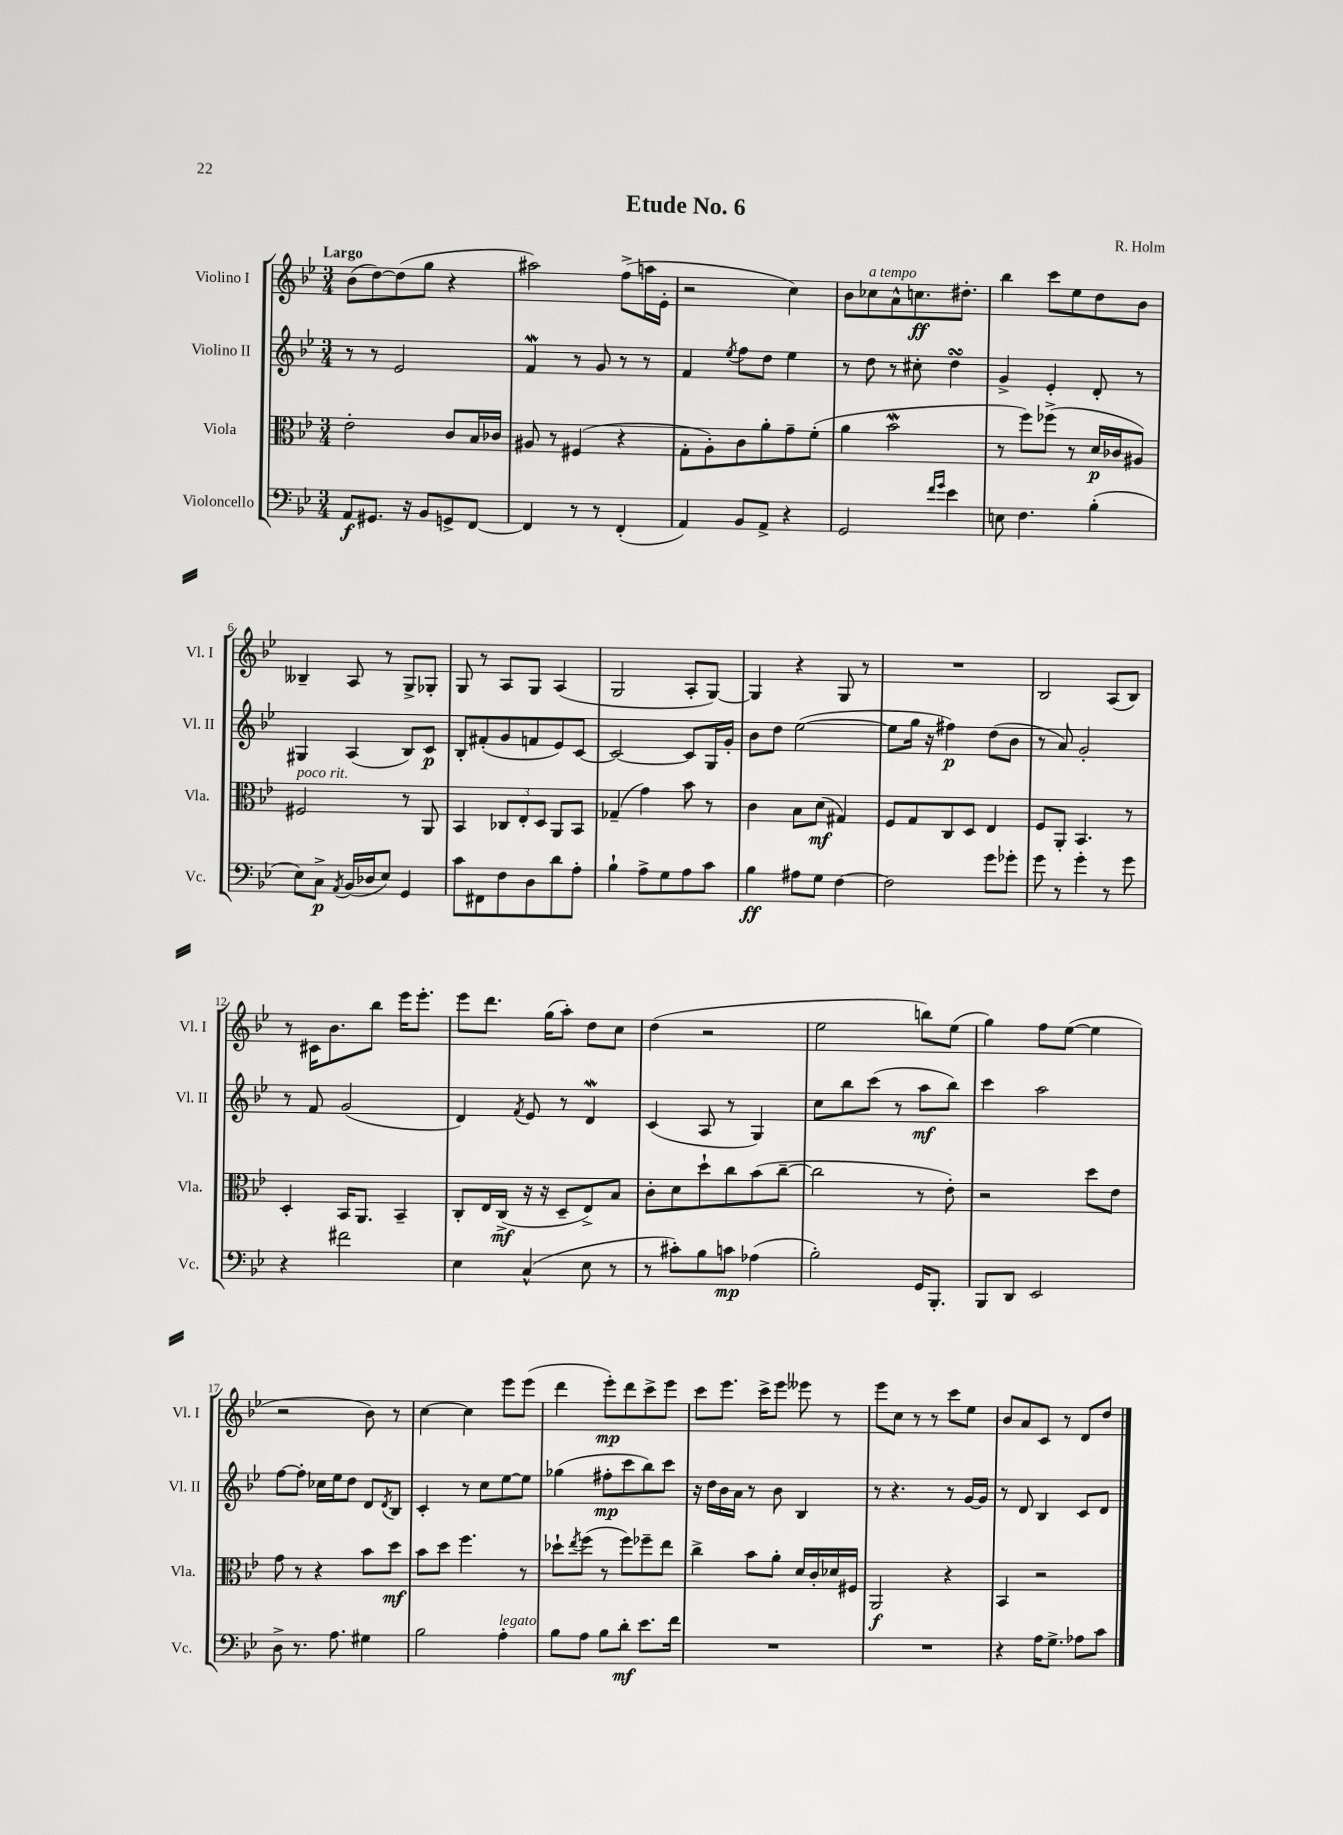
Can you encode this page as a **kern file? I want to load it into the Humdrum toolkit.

**kern	**dynam	**kern	**dynam	**kern	**dynam	**kern	**dynam
*part4	*part4	*part3	*part3	*part2	*part2	*part1	*part1
*staff4	*staff4	*staff3	*staff3	*staff2	*staff2	*staff1	*staff1
*I"Violoncello	*	*I"Viola	*	*I"Violino II	*	*I"Violino I	*
*I'Vc.	*	*I'Vla.	*	*I'Vl. II	*	*I'Vl. I	*
*clefF4	*	*clefC3	*	*clefG2	*	*clefG2	*
*k[b-e-]	*	*k[b-e-]	*	*k[b-e-]	*	*k[b-e-]	*
*M3/4	*	*M3/4	*	*M3/4	*	*M3/4	*
=1	=1	=1	=1	=1	=1	=1	=1
!	!	!	!	!	!	!LO:TX:a:B:t=Largo	!
8AA/L	f	2e-'\	.	8r	.	(8b-\L	.
8.GG#X/J	.	.	.	8r	.	[8dd\)	.
.	.	.	.	2e-/	.	(8dd\]	.
16r	.	.	.	.	.	.	.
8BB-/L	.	.	.	.	.	8gg\J	.
8GGn^/	.	8c/L	.	.	.	4r	.
[8FF/J	.	16B-/L	.	.	.	.	.
.	.	16c-X/JJ	.	.	.	.	.
=2	=2	=2	=2	=2	=2	=2	=2
4FF/]	.	8A#X/	.	4fW/	.	2aa#X\)	.
.	.	8r	.	.	.	.	.
8r	.	(4F#X/	.	8r	.	.	.
8r	.	.	.	8g/	.	.	.
(4FF'/	.	4r	.	8r	.	(8ff^\L	.
.	.	.	.	8r	.	16aan\L	.
.	.	.	.	.	.	16e-'\JJ	.
=3	=3	=3	=3	=3	=3	=3	=3
4AA/)	.	8G'\L	.	4f/	.	2r	.
.	.	8A'\)	.	.	.	.	.
.	.	.	.	8qee-/	.	.	.
8BB-/L	.	8c\	.	8ff\L	.	.	.
8AA^/J	.	8a'\	.	8dd\J	.	.	.
4r	.	8g~\	.	4ee-\	.	4cc\)	.
.	.	(8f'\J	.	.	.	.	.
=4	=4	=4	=4	=4	=4	=4	=4
2GG/	.	4a\	.	8r	.	8b-\L	.
!	!	!	!	!	!	!LO:TX:a:i:t=a tempo	!
.	.	.	.	8dd\	.	8cc-X\	.
.	.	2b-w\	.	8r	.	8a^^\	.
.	.	.	.	8cc#X'\	.	8.ccn\	ff
16qqf/LL	.	.	.	.	.	.	.
16qqg/JJ	.	.	.	.	.	.	.
4e-\	.	.	.	4ddsSsS\	.	.	.
.	.	.	.	.	.	8.dd#X'\J	.
=5	=5	=5	=5	=5	=5	=5	=5
8En\	.	8r	.	4g^/	.	4bb-\	.
4.F\	.	8ff\L)	.	.	.	.	.
.	.	(8ff-X^\J	.	4e-'/	.	8ccc\L	.
.	.	8r	.	.	.	8ee-\	.
(4B-'\	.	16d/LL	p	8d'/	.	8dd\	.
.	.	16c-X/J	.	.	.	.	.
.	.	8A#X/J)	.	8r	.	8b-\J	.
!!LO:LB:g=z
=6	=6	=6	=6	=6	=6	=6	=6
!	!	!LO:TX:a:i:t=poco rit.	!	!	!	!	!
8E-\L)	.	2F#X/	.	4G#X/	.	4B--X~/	.
8C^\J	p	.	.	.	.	.	.
8qAA/	.	.	.	.	.	.	.
(16BB-/LL	.	.	.	(4A/	.	8A/	.
16D-X/J	.	.	.	.	.	.	.
8E-/J)	.	.	.	.	.	8r	.
4GG/	.	8r	.	8B-/L)	.	8G^/L	.
.	.	8AA/	.	8c/J	p	8G-X'/J	.
=7	=7	=7	=7	=7	=7	=7	=7
8c\L	.	4BB-/	.	8B-'/L	.	8G/	.
8FF#X\	.	.	.	(8f#X'/	.	8r	.
8F\	.	12C-X/L	.	8g/	.	8A/L	.
.	.	12E-'/	.	.	.	.	.
8D\	.	.	.	8fn/	.	8G/J	.
.	.	12D/J	.	.	.	.	.
8d\	.	8AA/L	.	8e-/)	.	(4A/	.
8A'\J	.	8BB-/J	.	[8c/J	.	.	.
=8	=8	=8	=8	=8	=8	=8	=8
4B-`\	.	(4G-X~/	.	2c/_	.	2G/	.
8A^\L	.	4g\)	.	.	.	.	.
8G\	.	.	.	.	.	.	.
8A\	.	8b-\	.	8c/L]	.	8A'/L	.
8c\J	.	8r	.	16G/L	.	[8G/J)	.
.	.	.	.	16g'/JJ	.	.	.
=9	=9	=9	=9	=9	=9	=9	=9
4B-\	ff	4c\	.	8b-\L	.	4G/]	.
.	.	.	.	8dd\J	.	.	.
8A#X\L	.	8B-\L	.	([2ee-\	.	4r	.
8G\J	.	(8d\J	mf	.	.	.	.
[4F\	.	4G#X/)	.	.	.	8G/	.
.	.	.	.	.	.	8r	.
=10	=10	=10	=10	=10	=10	=10	=10
2F\]	.	8F/L	.	8ee-\L]	.	2.r	.
.	.	8G/	.	16gg\Jk	.	.	.
.	.	.	.	16r	.	.	.
.	.	8C/	.	4ff#X\)	p	.	.
.	.	8D/J	.	.	.	.	.
8g\L	.	4E-/	.	(8dd\L	.	.	.
8g-X'\J	.	.	.	8b-\J	.	.	.
=11	=11	=11	=11	=11	=11	=11	=11
8g\	.	8F/L	.	8r	.	2B-/	.
8r	.	8AA'/J	.	8a/)	.	.	.
4g'\	.	4.BB-/	.	2g'/	.	.	.
8r	.	.	.	.	.	(8A/L	.
8g\	.	8r	.	.	.	8B-/J)	.
!!LO:LB:g=z
=12	=12	=12	=12	=12	=12	=12	=12
4r	.	4D'/	.	8r	.	8r	.
.	.	.	.	8f/	.	16c#X\KL	.
.	.	.	.	.	.	8.b-\	.
2f#X\	.	16BB-/KL	.	(2g/	.	.	.
.	.	8.AA/J	.	.	.	.	.
.	.	.	.	.	.	8bb-\J	.
.	.	4BB-~/	.	.	.	16eee-\KL	.
.	.	.	.	.	.	8.eee-'\J	.
=13	=13	=13	=13	=13	=13	=13	=13
4E-\	.	8C'/L	.	4d/)	.	8eee-\L	.
.	.	16E-/L	.	.	.	8.ddd\J	.
.	.	(16C^/JJ	mf	.	.	.	.
.	.	.	.	8qf/	.	.	.
(4C^^/	.	16r	.	8e-/	.	.	.
.	.	16r	.	.	.	(16gg\KL	.
.	.	8D~/L	.	8r	.	8aa'\J)	.
8E-\	.	8E-^/)	.	4dW/	.	8dd\L	.
8r	.	8B-/J	.	.	.	8cc\J	.
=14	=14	=14	=14	=14	=14	=14	=14
8r	.	8c'\L	.	(4c/	.	(4dd\	.
8c#X'\L)	.	8d\	.	.	.	.	.
8B-\	.	8dd`\	.	8A/	.	2r	.
8cn\J	mp	8cc\	.	8r	.	.	.
(4A-X\	.	(8b-\	.	4G/)	.	.	.
.	.	[8cc~\J	.	.	.	.	.
=15	=15	=15	=15	=15	=15	=15	=15
2B-'\)	.	2cc\]	.	8cc\L	.	2ee-\	.
.	.	.	.	8bb-\	.	.	.
.	.	.	.	(8ccc\J	.	.	.
.	.	.	.	8r	.	.	.
16GG/KL	.	8r	.	8aa\L	mf	8bbn\L)	.
8.BBB-'/J	.	.	.	.	.	.	.
.	.	8e-'\)	.	8bb-\J)	.	(8ee-\J	.
=16	=16	=16	=16	=16	=16	=16	=16
8BBB-/L	.	2r	.	4ccc\	.	4gg\)	.
8DD/J	.	.	.	.	.	.	.
2EE-/	.	.	.	2aa\	.	8ff\L	.
.	.	.	.	.	.	([8ee-\J	.
.	.	8dd\L	.	.	.	4ee-\]	.
.	.	8e-\J	.	.	.	.	.
!!LO:LB:g=z
=17	=17	=17	=17	=17	=17	=17	=17
8D^\	.	8g\	.	[8ff\L	.	2r	.
8.r	.	8r	.	8ff'\J]	.	.	.
.	.	4r	.	16cc-X\LL	.	.	.
8.A\	.	.	.	16ee-\J	.	.	.
.	.	.	.	8dd\J	.	.	.
4G#X\	.	8b-\L	.	8d/L	.	8b-\)	.
.	.	.	.	8qd/	.	.	.
.	.	8dd\J	mf	8B-/J	.	8r	.
=18	=18	=18	=18	=18	=18	=18	=18
2B-\	.	8b-\L	.	4c'/	.	[4cc\	.
.	.	8dd\J	.	.	.	.	.
.	.	4.ff\	.	8r	.	4cc\]	.
.	.	.	.	8cc\L	.	.	.
!LO:TX:a:i:t=legato	!	!	!	!	!	!	!
4A'\	.	.	.	[8ee-\	.	8eee-\L	.
.	.	8r	.	8ee-\J]	.	(8eee-\J	.
=19	=19	=19	=19	=19	=19	=19	=19
8B-\L	.	8dd-X`\L	.	(4gg-X\	.	4ddd\	.
.	.	8qee-/	.	.	.	.	.
8A\J	.	(8ff\J	.	.	.	.	.
8B-\L	.	8r	.	8ff#X'\L	mp	8eee-'\L)	mp
8d'\J	mf	8ff\L)	.	8ccc\	.	8ddd\	.
8.e-\L	.	8ff-X~\	.	8bb-\)	.	8ccc^\	.
.	.	8ee-\J	.	8ccc\J	.	8eee-\J	.
16f\Jk	.	.	.	.	.	.	.
=20	=20	=20	=20	=20	=20	=20	=20
2.r	.	4cc^\	.	16r	.	8ccc\L	.
.	.	.	.	16dd\LL	.	.	.
.	.	.	.	16b-\	.	8.eee-\J	.
.	.	.	.	16a\JJ	.	.	.
.	.	8b-\L	.	8r	.	.	.
.	.	.	.	.	.	16ccc^\KL	.
.	.	8a'\J	.	8b-\	.	8eee-\J	.
.	.	16d/LL	.	4B-/	.	8eee--X\	.
.	.	16c'/	.	.	.	.	.
.	.	16d-X/	.	.	.	8r	.
.	.	16F#X/JJ	.	.	.	.	.
=21	=21	=21	=21	=21	=21	=21	=21
2.r	.	2AA/	f	8r	.	8eee-\L	.
.	.	.	.	4.r	.	8cc\J	.
.	.	.	.	.	.	8r	.
.	.	.	.	.	.	8r	.
.	.	4r	.	8r	.	8ccc\L	.
.	.	.	.	[16g/LL	.	8ee-\J	.
.	.	.	.	16g/JJ]	.	.	.
=22	=22	=22	=22	=22	=22	=22	=22
4r	.	4BB-/	.	8r	.	8b-/L	.
.	.	.	.	8d/	.	8a/	.
16A\KL	.	2r	.	4B-/	.	8c/J	.
8.G^\J	.	.	.	.	.	.	.
.	.	.	.	.	.	8r	.
8A-X\L	.	.	.	8c/L	.	8d/L	.
8c\J	.	.	.	8d/J	.	8dd/J	.
==	==	==	==	==	==	==	==
*-	*-	*-	*-	*-	*-	*-	*-
